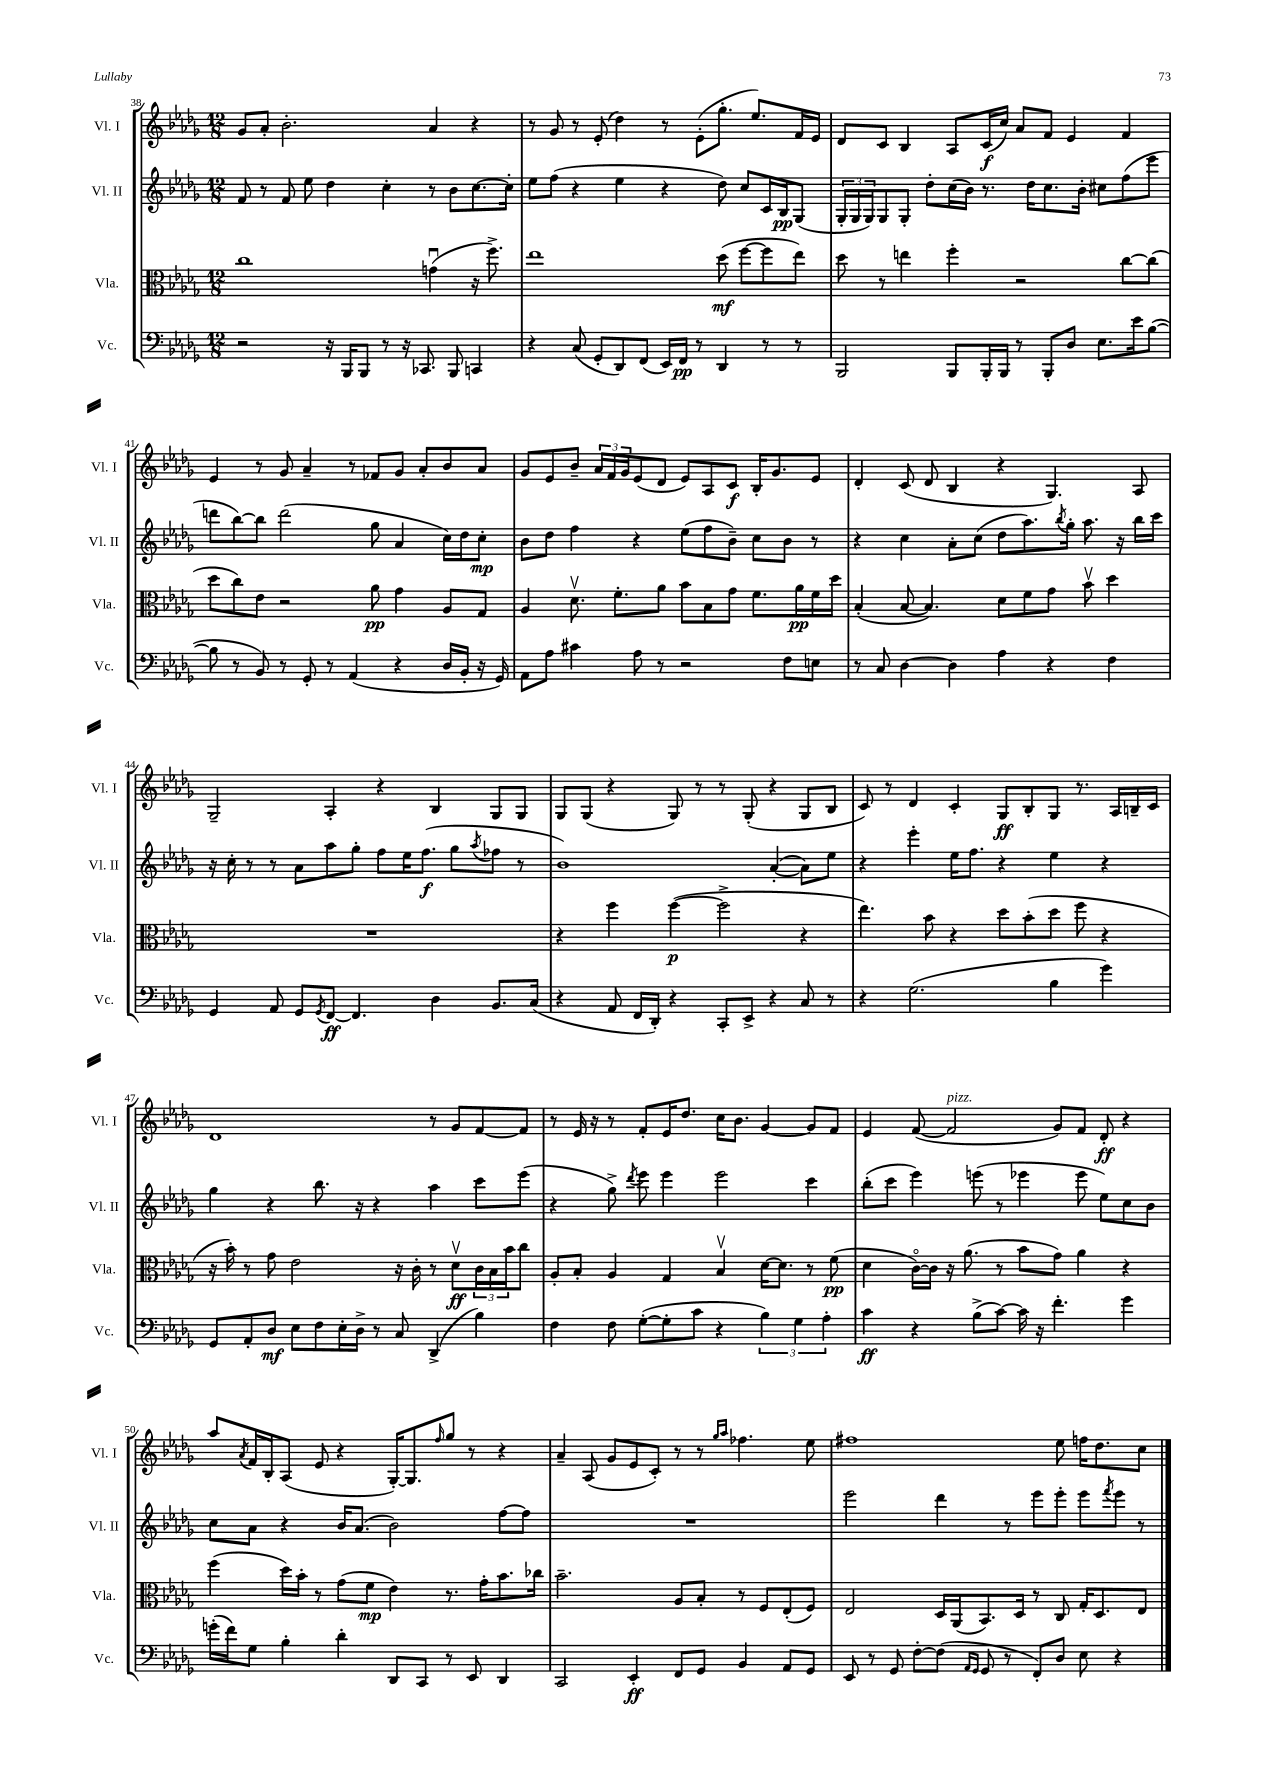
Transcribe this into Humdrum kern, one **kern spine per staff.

**kern	**kern	**kern	**kern
*staff4	*staff3	*staff2	*staff1
*clefF4	*clefC3	*clefG2	*clefG2
*k[b-e-a-d-g-]	*k[b-e-a-d-g-]	*k[b-e-a-d-g-]	*k[b-e-a-d-g-]
*M12/8	*M12/8	*M12/8	*M12/8
2r	1cc	8f/	8g-/L
.	.	8r	8a-'/J
.	.	8f/	2.b-'\
.	.	8ee-\	.
16r	.	4dd-\	.
16BBB-/LK	.	.	.
8BBB-/J	.	.	.
8r	.	4cc'\	.
16r	.	.	.
8.CC-/	.	.	.
.	(4gu\	8r	4a-/
8BBB-/	.	8b-\L	.
4CC/	16r	[8.cc\	4r
.	8.ff^\)	.	.
.	.	16cc'\]Jk	.
=	=	=	=
4r	1ee-	8ee-\L	8r
.	.	(8ff\J	8g-/
(8C/	.	4r	8r
8GG-'/L	.	.	(8e-'/
8DD-/)	.	4ee-\	4dd-\)
(8FF/J	.	.	.
16EE-/LL)	.	4r	8r
16FF/JJ	.	.	.
8r	.	.	(8e-'\L
4DD-/	(8dd-\	8dd-\)	8.gg-'\J
.	[8ff\L	8cc/L	.
.	.	.	8.ee-/L)
8r	8ff\]	16c/L	.
.	.	16B-/J	.
8r	8ee-\J)	(8G-/J	16f/L
.	.	.	16e-/JJ
=	=	=	=
2BBB-/	8dd-\	24G-'/LL	8d-/L
.	.	24G-/	.
.	.	24G-/J)	.
.	8r	8G-/	8c/J
.	4ee\	8G-'/J	4B-/
.	.	8dd-'\L	.
8BBB-/L	4ff'\	(16cc\L	8A-/L
.	.	16b-\JJ)	.
16BBB-'/L	.	8.r	(16c/L
16BBB-/JJ	.	.	16cc/JJ)
8r	2r	.	8a-/L
.	.	16dd-\LK	.
8BBB-'/L	.	8.cc\	8f/J
8D-/J	.	.	4e-/
.	.	16b-'\Jk	.
8.E-\L	.	8cc#\L	.
.	[8cc\L	(8ff\	4f/
16e-\k	.	.	.
([8B-\J	(8cc\]J	8eee-\J	.
=	=	=	=
8B-\]	8dd-\L	8ddd\L	4e-/
8r	8cc\)	[8bb-\)	.
8BB-/)	8e-\J	8bb-\]J	8r
8r	2r	(2ddd\	8g-/
8GG-'/	.	.	4a-~/
8r	.	.	.
(4AA-/	.	.	8r
.	8a-\	8gg-\	8f-/L
4r	4g-\	4a-/	8g-/J
.	.	.	8a-'/L
16D-/LL	8A-/L	16cc\LL)	8b-/
16BB-'/JJ	.	16dd-\J	.
16r	8G-/J	8cc'\J	8a-/J
16GG-/)	.	.	.
=	=	=	=
8AA-\L	4A-/	8b-\L	8g-/L
8A-\J	.	8dd-\J	8e-/
4c#\	8.d-v\	4ff\	8b-~/J
.	.	.	24a-/LL
.	.	.	24f/
.	8.f'\L	.	.
.	.	.	24g-/J
8A-\	.	4r	(8e-/
8r	8a-\J	.	8d-/J
2r	8b-\L	(8ee-\L	8e-/L)
.	8B-\	8ff\	8A-/
.	8g-\J	8b-~\J)	8c/J
.	8.f\L	8cc\L	16B-'/LK
.	.	.	8.g-/
8F\L	.	8b-\J	.
.	16a-\L	.	.
8E\J	16f\	8r	8e-/J
.	16dd-\JJ	.	.
=	=	=	=
8r	(4B-'/	4r	4d-'/
8C/	.	.	.
[4D-\	[8B-/	4cc\	(8c/
.	4.B-/])	.	8d-/
4D-\]	.	8a-'\L	4B-/
.	.	(8cc\J	.
4A-\	8d-\L	8dd-\L	4r
.	8f\	8.aa-\)	.
4r	8g-\J	.	4.G-/)
.	.	8qbb-/	.
.	.	16gg-'\Jk	.
.	8b-v\	8.aa-\	.
4F\	4dd-\	.	.
.	.	16r	.
.	.	16bb-\LL	8A-/
.	.	16ccc\JJ	.
=	=	=	=
4GG-/	1.r	16r	2G-~/
.	.	16cc'\	.
.	.	8r	.
8AA-/	.	8r	.
8GG-/L	.	8a-\L	.
8qGG-/	.	.	.
[8FF/J	.	8aa-\	4A-'/
4.FF/]	.	8gg-'\J	.
.	.	8ff\L	4r
.	.	16ee-\K	.
.	.	(8.ff\J	.
4D-\	.	.	4B-/
.	.	8gg-\L	.
.	.	8qaa-/	.
8.BB-/L	.	8ff-\J	8G-/L
.	.	8r	8G-/J
(16C/Jk	.	.	.
=	=	=	=
4r	4r	1b-)	8G-/L
.	.	.	(8G-/J
8AA-/	4ff\	.	4r
16FF/LL	.	.	.
16DD-'/JJ)	.	.	.
4r	([4ff\	.	8G-/)
.	.	.	8r
8CC'/L	2ff^\]	.	8r
8EE-^/J	.	.	(8G-'/
4r	.	([4a-'/	4r
8C/	4r	8a-\]L)	8G-/L
8r	.	8ee-\J	8B-/J
=	=	=	=
4r	4.ee-\)	4r	8c/)
.	.	.	8r
(2.G-\	.	4eee-'\	4d-/
.	8b-\	.	.
.	4r	16ee-\LK	4c'/
.	.	8.ff\J	.
.	8dd-\L	4r	8G-/L
.	(8b-'\	.	8B-'/
4B-\	8dd-\J	4ee-\	8G-/J
.	8ff\	.	8.r
4g-\)	4r	4r	.
.	.	.	16A-/LL
.	.	.	16B~/
.	.	.	16c/JJ
=	=	=	=
8GG-/L	16r	4gg-\	1d-
.	16b-'\)	.	.
8AA-'/	8r	.	.
8D-/J	8g-\	4r	.
8E-\L	2e-\	.	.
8F\	.	8.bb-\	.
16E-'\L	.	.	.
16D-^\JJ	.	16r	.
8r	.	4r	.
8C/	16r	.	.
.	16c'\	.	.
(4DD-^/	8r	4aa-\	8r
.	8d-v\L	.	8g-/L
4B-\)	24c\L	8ccc\L	[8f/
.	24B-\	.	.
.	24b-\J	.	.
.	8cc\J	(8eee-\J	8f/]J
=	=	=	=
4F\	8A-'/L	4r	8r
.	8B-'/J	.	16e-/
.	.	.	16r
8F\	4A-/	8gg-^\)	8r
.	.	8qddd-/	.
([8G-'\L	.	8eee-\	8f'/L
8G-'\]	4G-/	4eee-\	16e-/K
.	.	.	8.dd-/J
8c\J	.	.	.
4r	4B-v/	2eee-\	16cc\LK
.	.	.	8.b-\J
6B-\)	[16d-\LK	.	[4g-/
.	8.d-\]J	.	.
6G-\	.	.	.
.	8r	4ccc\	8g-/]L
6A-'\	.	.	.
.	(8f\	.	8f/J
=	=	=	=
4c\	4d-\	(8bb-'\L	4e-/
.	.	8ccc\J	.
4r	[16co\LL)	4eee-\)	([8f/
.	16c\]JJ	.	.
.	16r	.	2f/]
.	(8.a-\	.	.
(8B-^\L	.	(8eee\	.
[8c\J)	8r	8r	.
16c\]	8b-\L	4eee-\	.
16r	.	.	.
4.f'\	8g-\J)	.	8g-/L)
.	4a-\	8eee-\	8f/J
.	.	8ee-\L)	8d-'/
4g-\	4r	8cc\	4r
.	.	8b-\J	.
=	=	=	=
(16g'\LL	(4ff\	8cc\L	8aa-/L
16f\J)	.	.	.
.	.	.	8qa-/
8G-\J	.	8a-\J	16f/L
.	.	.	16B-'/J
4B-'\	16dd-\LL)	4r	(8A-/J
.	16b-'\JJ	.	.
.	8r	.	8e-/
4d-'\	(8g-\L	16b-/LK	4r
.	.	(8.a-/J	.
.	8f\J	.	.
8DD-/L	4e-\)	2b-\)	[16G-'/LK)
.	.	.	8.G-/]
8CC/J	.	.	.
.	.	.	16qqff/
8r	8.r	.	8gg-/J
8EE-/	.	.	8r
.	16g-'\LK	.	.
4DD-/	8.b-\	[8ff\L	4r
.	.	8ff\]J	.
.	16cc-\Jk	.	.
=	=	=	=
2CC/	2.b-~\	1.r	4a-~/
.	.	.	(8A-/
.	.	.	8g-/L
4EE-'/	.	.	8e-/
.	.	.	8c'/J)
8FF/L	8A-/L	.	8r
8GG-/J	8B-'/J	.	8r
.	.	.	16qqgg-/LL
.	.	.	16qqaa-/JJ
4BB-/	8r	.	4.ff-\
.	8F/L	.	.
8AA-/L	(8E-'/	.	.
8GG-/J	8F/J)	.	8ee-\
=	=	=	=
8EE-/	2E-/	2eee-\	1ff#
8r	.	.	.
8GG-/	.	.	.
[8F'\L	.	.	.
(8F\]J	16D-/LL	4ddd-\	.
.	(16AA-/J	.	.
16qqAA-/LL	.	.	.
16qqGG-/JJ	.	.	.
8GG-/	8.BB-/)	.	.
8r	.	8r	.
.	16D-/Jk	.	.
8FF'/L)	8r	8eee-\L	.
8D-/J	8C/	8eee-'\J	8ee-\
8E-\	16G-'/LK	8eee-\L	16ff\LK
.	8.D-/	.	8.dd-\
.	.	8qfff/	.
4r	.	8eee-\J	.
.	8E-/J	8r	8cc\J
==	==	==	==
*-	*-	*-	*-
